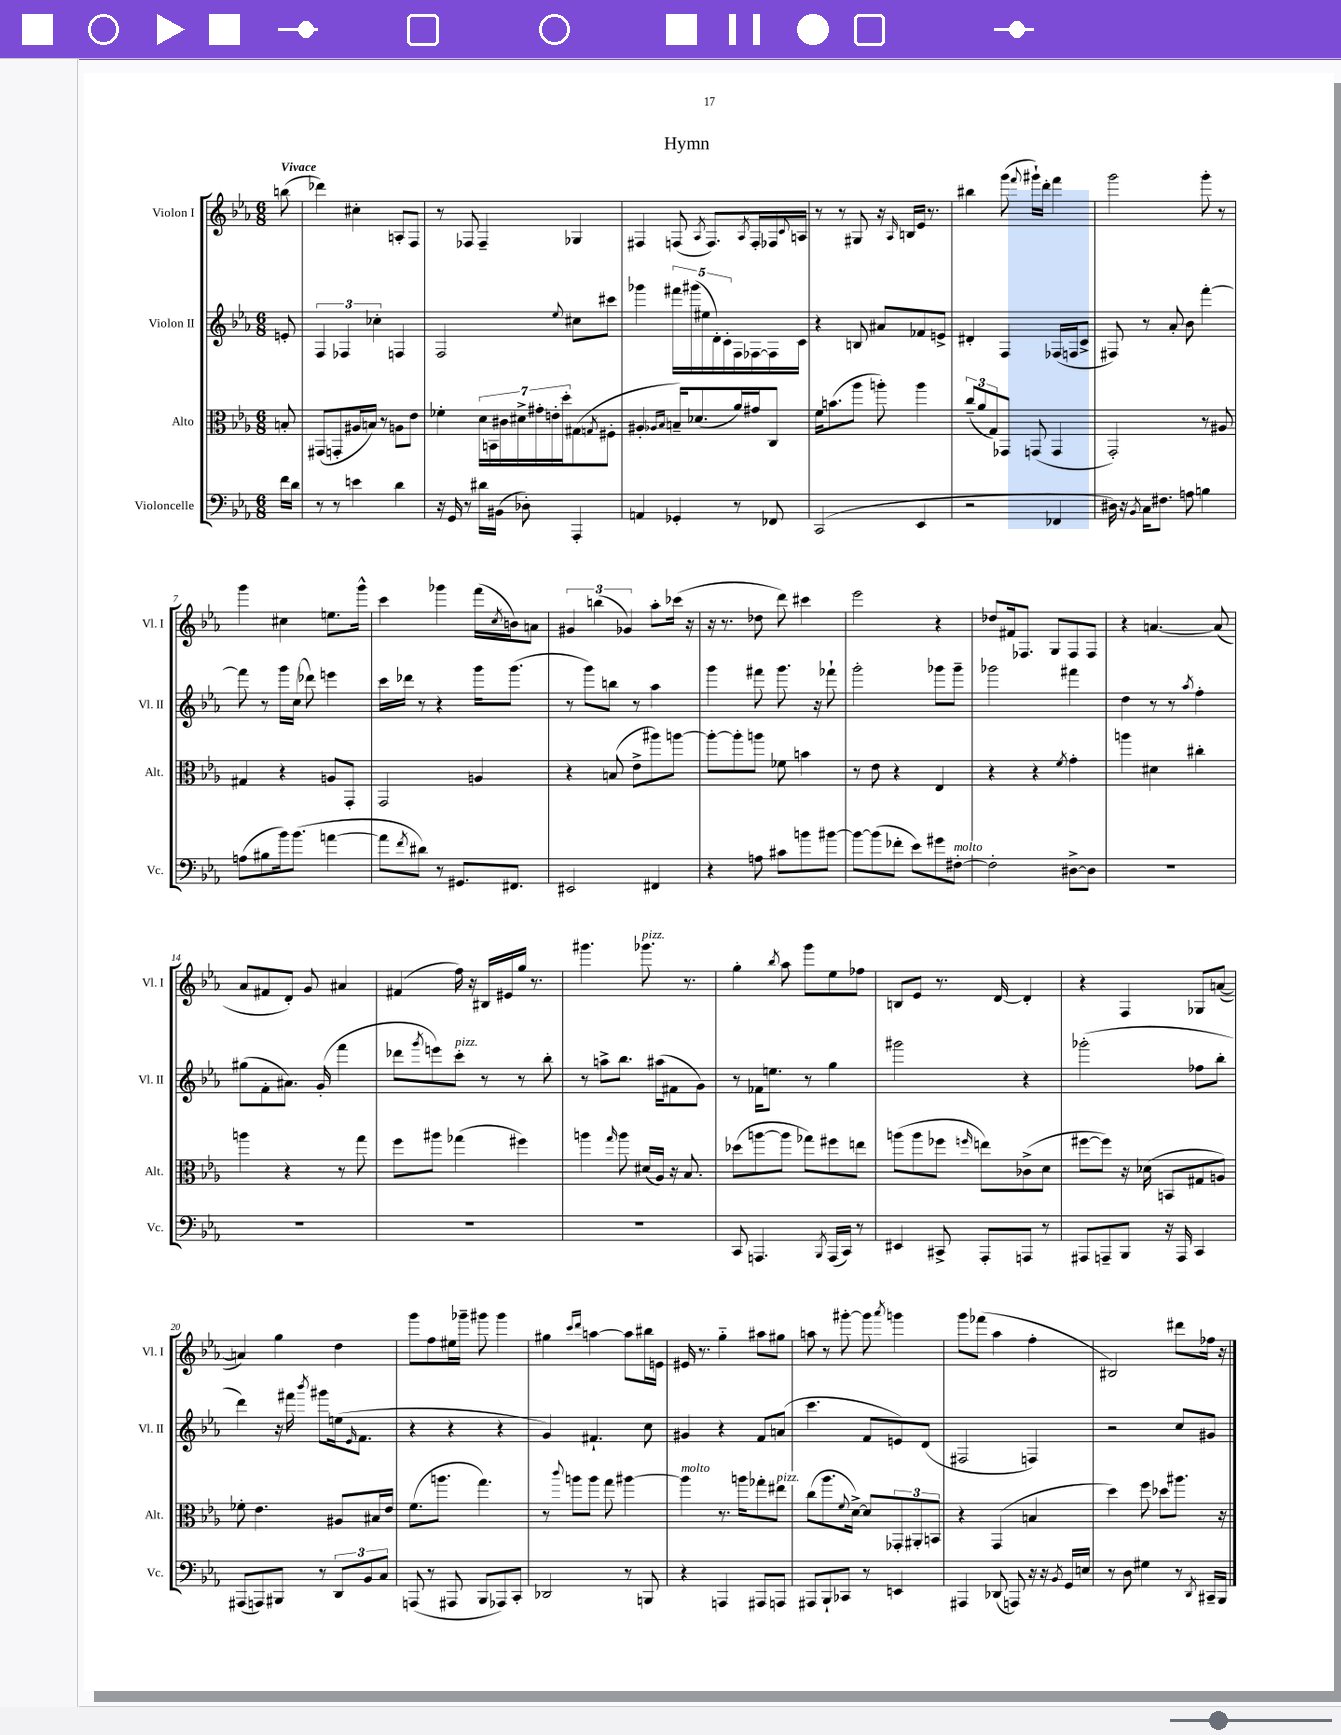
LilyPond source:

\header { title = "Hymn" }
<<
\new StaffGroup <<
\new Staff = "s0" \with { instrumentName = "Violon I" shortInstrumentName = "Vl. I" } {
    \clef treble \key ees \major \numericTimeSignature \time 6/8 \partial 8 \tempo "Vivace"
    b''8( |
    des'''4) cis''4-. a8-. f8 |
    r8 fes8 fes4-- ges4 |
    fis4 f8( \acciaccatura { aes8 } f8.) \acciaccatura { aes8 } f16-. fes16 \appoggiatura { c'8 } a16 |
    r8 r8 gis8 r16 \grace { aes16 } b16 ees'16 r8. |
    bis''4 g'''8( \appoggiatura { f'''8 } gis'''16-!) d'''16-. f'''4 |
    g'''2 g'''8-. r8 |
    g'''4 cis''4 e''8. g'''16-^ |
    c'''4 ges'''4 f'''16( \acciaccatura { c''8 } b'16) a'8 |
    \tuplet 3/2 { gis'4 b''4( ges'4) } aes''8-. ces'''16( r16 |
    r16 r8. des''8 d'''8) cis'''4 |
    ees'''2 r4 |
    des''8 fis'16 fes8. g8 fes8 fes8 |
    r4 a'4.~ a'8( |
    aes'8 fis'8 d'8-.) g'8 ais'4 |
    fis'4( f''16) r16 bis16 eis'16 g''16 r8. |
    gis'''4. ges'''8.^\markup { \italic "pizz." } r8. |
    g''4-. \acciaccatura { bes''8 } aes''8 g'''8 ees''8 fes''8 |
    b8 ees'8 r8. d'16~ d'4-. |
    r4 f4 ges8 a'8~( |
    a'4) g''4 d''4 |
    g'''8 f''8 eis''16 ges'''16-- gis'''8 gis'''4 |
    gis''4 \grace { c'''16 d'''16 } a''4~ a''8 bis''16 e'16 |
    eis'16 r8. g''4-_ ais''8 gis''8 |
    a''8 r8 gis'''8~-. gis'''8 \acciaccatura { aes'''8 } g'''4 |
    g'''8 fes'''8( aes''4 f''4-. |
    bis2) dis'''8 fes''16 r16 \bar "|." |
}
\new Staff = "s1" \with { instrumentName = "Violon II" shortInstrumentName = "Vl. II" } {
    \clef treble \key ees \major \numericTimeSignature \time 6/8 \partial 8
    e'8-. |
    \tuplet 3/2 { f4 fes4 ces''4-. } f4 |
    f2 \appoggiatura { ees''8 } cis''8 cis'''8 |
    ges'''4 \tuplet 5/4 { fis'''16 gis'''16( eis''16 d'16-.) c'16-. } f16 fes16~ fes16 c'16 |
    r4 b8 ais'8 fes'8 e'8-> |
    dis'4-. f4 fes16( f16 c'8-> |
    fis8) r8 aes'8-. bes'8 f'''4~-. |
    f'''8 r8 g'''16 c''16( des'''8) e'''4 |
    c'''16 des'''16 r8 r4 g'''16 g'''8.( |
    r8 g'''8) b''8 r8 aes''4 |
    g'''4 fis'''8 g'''8. r16 fes'''8-! |
    g'''2-. ges'''8 ges'''8-- |
    ges'''2 fis'''4 |
    d''4 r8 r8 \acciaccatura { aes''8 } f''4-. |
    gis''8( f'8-. ais'8.) g'16-.( f'''4 |
    des'''8 \acciaccatura { g'''8 } e'''8) c'''8-.^\markup { \italic "pizz." } r8 r8 bes''8-. |
    r8 a''8-> bes''8. ais''16( fis'8 g'8) |
    r8 fes'16 e''8. r8 g''4 |
    gis'''2 r4 |
    ges'''2-.( fes''8 bes''8-. |
    d'''4) r16 fis'''16 \acciaccatura { bes'''8 } gis'''8 e''16( \grace { ees'16 } f'8. |
    r4 r4 r4 |
    g'4) fis'4.-! c''8 |
    gis'4 r4 f'8 a'8( |
    c'''4. f'8 e'8) d'8( |
    fis2 f4) |
    r2 c''8 gis'8 \bar "|." |
}
\new Staff = "s2" \with { instrumentName = "Alto" shortInstrumentName = "Alt." } {
    \clef alto \key ees \major \numericTimeSignature \time 6/8 \partial 8
    b8-. |
    gis,8( g,8-. ais16 b16) r8 a8 ees'8 |
    fes'4-. \tuplet 7/4 { d'16 b,16 cis'16 dis'16-> gis'16-. e'16-. d''16-. } gis8( \acciaccatura { g8 } fis8-. |
    ais4-. \grace { aes16 bes16 } b16--) des'8.( aes'16) gis'16 c8 |
    f'16 b'8.( aes''8 a''8-.) a''4 |
    \tuplet 3/2 { c''8--( aes'8 g8) } ges,8 g,8( g,4 |
    g,2-.) r8 ais8 |
    gis4 r4 a8 g,8-. |
    g,2 a4 |
    r4 b8( ees'8-> ais''8) a''8~ |
    a''8~-. a''8-. a''8 fes'8 b'4 |
    r8 ees'8 r4 ees4 |
    r4 r4 \acciaccatura { f'8 } g'4-. |
    a''4 dis'4 cis''4-. |
    a''4 r4 r8 g''8 |
    f''8 ais''8 ges''4( fis''4) |
    a''4 \grace { g''16 } a''8 dis'16( aes16) r16 bes8. |
    des''8( a''8~ a''8 ges''8) fis''8 e''8 |
    a''8( a''8 fes''8 \grace { f''16 } e''8) ces'8->( d'8 |
    fis''8~ fis''8) r16 des'16( b,8 gis8 a8) |
    fes'8-. ees'4. ais8 bis16 ees'16 |
    f'8.( a''8. g''4.) |
    r8 \appoggiatura { c'''8 } a''8 a''8 g''8 ais''4~ |
    ais''4^\markup { \italic "molto" } r8. a''16 ges''8-. eis''8^\markup { \italic "pizz." } |
    c''8( aes''8. \appoggiatura { f'8 } d'16~->) d'8 \tuplet 3/2 { ges,8-. ais,8-. b,8 } |
    r4 g,4( b4 |
    d''4) f''8 des''8 ais''8. r16 \bar "|." |
}
\new Staff = "s3" \with { instrumentName = "Violoncelle" shortInstrumentName = "Vc." } {
    \clef bass \key ees \major \numericTimeSignature \time 6/8 \partial 8
    f'16 d'16 |
    r8 r8 e'4 d'4 |
    r16 g,16 r8 dis'16 bis,16( des8-.) aes,,4-. |
    a,4 ges,4-. r8 fes,8 |
    c,2( ees,4 |
    r2 fes,4 |
    dis16) r16 \acciaccatura { bes,8 } c16 fis8. a8 b4 |
    a8( bis8 bes'16) bes'8.( a'4~ |
    a'8 \acciaccatura { f'8 } dis'8) r8 gis,8. fis,8. |
    eis,2 fis,4 |
    r4 a8 cis'8 b'8 bis'8~ |
    bis'8~ bis'8( fes'8-. ees'8) gis'8 fis8~-.^\markup { \italic "molto" } |
    fis2-. dis8~-> dis8 |
    R2. |
    R2. |
    R2. |
    R2. |
    c,8 a,,4. \acciaccatura { bes,,8 } a,,16( c,16) r8 |
    eis,4 cis,8-> aes,,8-. a,,8 r8 |
    ais,,8 a,,8-- bes,,8 r16 a,,16 c,4 |
    ais,,8( a,,8) bis,,8 r8 \tuplet 3/2 { d,8 bes,8 c8 } |
    a,,8( r8 ais,,8 bes,,8 aes,,8) c,8-. |
    des,2 r8 b,,8 |
    r4 a,,4 ais,,8 a,,8 |
    ais,,8 bes,,8-! ces,8 r8 e,4 |
    ais,,4 des,8( a,,8) r16 r16 \acciaccatura { bes,8 } g,16 e16 |
    r8 d8 gis4 r8 \acciaccatura { d,8 } cis,16-- bes,,16 \bar "|." |
}
>>
>>
